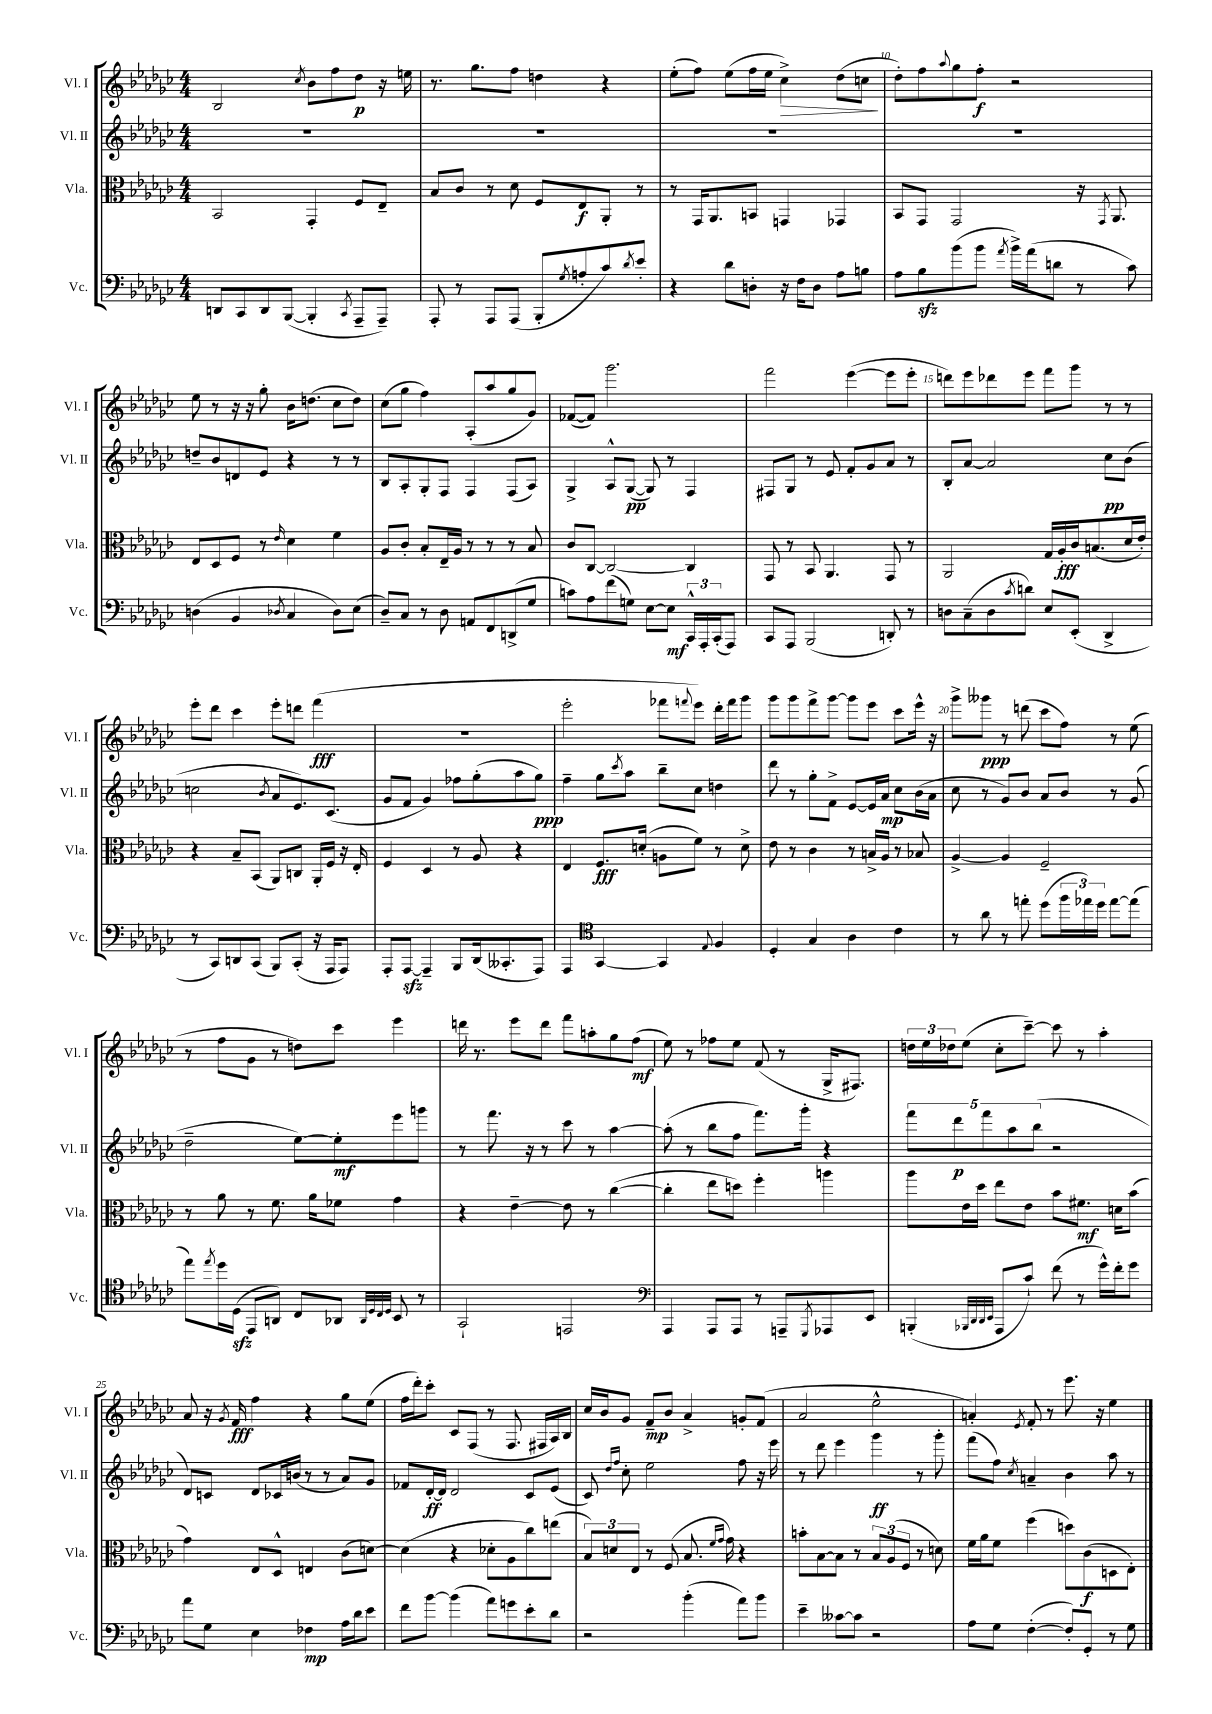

**kern	**dynam	**kern	**dynam	**kern	**dynam	**kern	**dynam
*part4	*part4	*part3	*part3	*part2	*part2	*part1	*part1
*staff4	*staff4	*staff3	*staff3	*staff2	*staff2	*staff1	*staff1
*I"Vc.	*	*I"Vla.	*	*I"Vl. II	*	*I"Vl. I	*
*I'Vc.	*	*I'Vla.	*	*I'Vl. II	*	*I'Vl. I	*
*clefF4	*	*clefC3	*	*clefG2	*	*clefG2	*
*k[b-e-a-d-g-c-]	*	*k[b-e-a-d-g-c-]	*	*k[b-e-a-d-g-c-]	*	*k[b-e-a-d-g-c-]	*
*M4/4	*	*M4/4	*	*M4/4	*	*M4/4	*
=7	=7	=7	=7	=7	=7	=7	=7
8DDn/L	.	2BB-/	.	1r	.	2B-/	.
8CC-/	.	.	.	.	.	.	.
8DD/	.	.	.	.	.	.	.
([8BBB-/J	.	.	.	.	.	.	.
.	.	.	.	.	.	8qcc-/	.
4BBB-'/]	.	4GG-'/	.	.	.	8b-\L	.
.	.	.	.	.	.	8ff\	.
8qCC-/	.	.	.	.	.	.	.
8AAA-~/L	.	8F/L	.	.	.	8dd-\J	p
8AAA-~/J)	.	8E-~/J	.	.	.	16r	.
.	.	.	.	.	.	16een\	.
=8	=8	=8	=8	=8	=8	=8	=8
8AAA-'/	.	8B-/L	.	1r	.	8.r	.
8r	.	8c-/J	.	.	.	.	.
.	.	.	.	.	.	8.gg-\L	.
8AAA-/L	.	8r	.	.	.	.	.
(8AAA-/J	.	8d-\	.	.	.	8ff\J	.
8BBB-'/L	.	8F/L	.	.	.	4ddn\	.
8qG-/	.	.	.	.	.	.	.
8An'/	.	8E-/	f	.	.	.	.
8c-/)	.	8AA-'/J	.	.	.	4r	.
8qd-/	.	.	.	.	.	.	.
8e-'/J	.	8r	.	.	.	.	.
=9	=9	=9	=9	=9	=9	=9	=9
4r	.	8r	.	1r	.	(8ee-'\L	.
.	.	16GG-/KL	.	.	.	8ff\J)	.
.	.	8.AA-/	.	.	.	.	.
8d-\L	.	.	.	.	.	(8ee-\L	.
8Dn'\J	.	8BBn/J	.	.	.	16ff\L	.
.	.	.	.	.	.	16ee-\JJ	.
!	!	!	!	!	!	!	!LO:HP:b
16r	.	4GGn/	.	.	.	4cc-^\)	>
16F\KL	.	.	.	.	.	.	.
8D\J	.	.	.	.	.	.	.
8A-\L	.	4GG-X/	.	.	.	(8dd-\L	.
8Bn\J	.	.	.	.	.	8ccn\J	.
.	.	.	.	.	.	.	]
=10	=10	=10	=10	=10	=10	=10	=10
8A-\L	.	8BB-/L	.	1r	.	8dd-'\L)	.
8B-zz\	.	8GG-/J	.	.	.	8ff\	.
.	.	.	.	.	.	8qqaa-/	.
(8b-\	.	2GG-/	.	.	.	8gg-\	.
8b-\J	.	.	.	.	.	8ff'\J	f
8qa-/	.	.	.	.	.	.	.
16b-^\LL)	.	.	.	.	.	2r	.
(16a-\J	.	.	.	.	.	.	.
8dn\J	.	.	.	.	.	.	.
8r	.	16r	.	.	.	.	.
.	.	8qGG-/	.	.	.	.	.
.	.	8.AA-/	.	.	.	.	.
8c-\)	.	.	.	.	.	.	.
!!LO:LB:g=z
=11	=11	=11	=11	=11	=11	=11	=11
(4Dn\	.	8E-/L	.	8ddn~/L	.	8ee-\	.
.	.	8D-/	.	8b-/	.	8r	.
4BB-/	.	8F/J	.	8dn/	.	16r	.
.	.	.	.	.	.	16r	.
.	.	8r	.	8e-/J	.	8gg-'\	.
8qD-X/	.	16qqe-/	.	.	.	.	.
4C-/	.	4d-\	.	4r	.	16b-\KL	.
.	.	.	.	.	.	(8.ddn\J	.
8D-\L)	.	4f\	.	8r	.	8cc-\L	.
(8E-\J	.	.	.	8r	.	8dd\J)	.
=12	=12	=12	=12	=12	=12	=12	=12
8D-~/L)	.	8A-/L	.	8B-/L	.	(8cc-\L	.
8C-/J	.	8c-'/J	.	8A-'/	.	8gg-\J	.
8r	.	8B-'/L	.	8G-'/	.	4ff\)	.
8D-\	.	16E-~/L	.	8F/J	.	.	.
.	.	16A-/JJ	.	.	.	.	.
8AAn/L	.	8r	.	4F/	.	(8A-'/L	.
8FF/	.	8r	.	.	.	8aa-/	.
(8DDn^/	.	8r	.	(8F/L	.	8gg-/	.
8G-/J	.	8B-/	.	8A-/J)	.	8g-/J)	.
=13	=13	=13	=13	=13	=13	=13	=13
8cn\L)	.	8c-/L	.	4G-^/	.	([8f-X/L	.
8A-\	.	[8C-/J	.	.	.	8f-/J])	.
(8f\	.	2C-/_	.	8A-^^/L	.	2.ggg-\	.
8Gn\J)	.	.	.	([8G-/J	pp	.	.
[8E-\L	.	.	.	8G-/])	.	.	.
8E-\J]	mf	.	.	8r	.	.	.
24CC-^^/LL	.	4C-/]	.	4F/	.	.	.
24AAA-'/	.	.	.	.	.	.	.
(24CC-'/J	.	.	.	.	.	.	.
8AAA-/J)	.	.	.	.	.	.	.
=14	=14	=14	=14	=14	=14	=14	=14
8CC-/L	.	8GG-/	.	8F#X/L	.	2fff\	.
8AAA-/J	.	8r	.	8G-/J	.	.	.
(2BBB-/	.	8BB-/	.	8r	.	.	.
.	.	4.AA-/	.	8e-/	.	.	.
.	.	.	.	8f'/L	.	([4eee-\	.
.	.	.	.	8g-/	.	.	.
8DDn'/)	.	8GG-/	.	8a-/J	.	8eee-\L]	.
8r	.	8r	.	8r	.	8eee-'\J	.
=15	=15	=15	=15	=15	=15	=15	=15
8Dn\L	.	2AA-/	.	8B-'/L	.	8dddn\L)	.
(8C-~\	.	.	.	[8a-/J	.	8eee-\	.
8D\	.	.	.	2a-/]	.	8ddd-X\	.
8qc-/	.	.	.	.	.	.	.
8dn\J)	.	.	.	.	.	8eee-\J	.
8E-/L	.	16G-/LL	.	.	.	8fff\L	.
.	.	16A-'/	fff	.	.	.	.
(8EE-'/J	.	16c-/J	.	.	.	8ggg-\J	.
.	.	(8.Bn/	.	.	.	.	.
4DD-^/	.	.	.	8cc-\L	pp	8r	.
.	.	16d-/L	.	(8b-\J	.	8r	.
.	.	16e-'/JJ)	.	.	.	.	.
!!LO:LB:g=z
=16	=16	=16	=16	=16	=16	=16	=16
8r	.	4r	.	2ccn\	.	8eee-'\L	.
8CC-/L)	.	.	.	.	.	8ddd-\J	.
8DDn/	.	8B-~/L	.	.	.	4ccc-\	.
(8CC-/J	.	(8BB-/J	.	.	.	.	.
.	.	.	.	8qb-/	.	.	.
8BBB-/L)	.	8AA-/L)	.	8a-/L	.	8eee-'\L	.
(8CC-'/J	.	8Cn/J	.	8.e-/)	.	8dddn\J	.
16r	.	16AA-'/LL	.	.	.	(4fff\	fff
16AAA-/KL	.	16F/JJ	.	(8.c-/J	.	.	.
8AAA-/J)	.	16r	.	.	.	.	.
.	.	16E-'/	.	.	.	.	.
=17	=17	=17	=17	=17	=17	=17	=17
8AAA-'/L	.	4F/	.	8g-/L	.	1r	.
[8AAA-zz/J	.	.	.	8f/J	.	.	.
4AAA-~/]	.	4D-/	.	4g-/)	.	.	.
8BBB-/L	.	8r	.	8ff-X\L	.	.	.
(16DD-/k	.	8A-/	.	(8gg-'\	.	.	.
8.CC--X'/	.	.	.	.	.	.	.
.	.	4r	.	8aa-\	.	.	.
8AAA-/J)	.	.	.	8gg-\J)	ppp	.	.
=18	=18	=18	=18	=18	=18	=18	=18
4AAA-/	.	4E-/	.	4ff~\	.	2eee-'\	.
*clefC4	*	*	*	*	*	*	*
[4GG-/	.	8.F/L	fff	8gg-\L	.	.	.
.	.	.	.	8qccc-/	.	.	.
.	.	.	.	8aa-\J	.	.	.
.	.	(16dn'/Jk	.	.	.	.	.
4GG-/]	.	8An\L	.	8bb-~\L	.	8fff-X\L	.
.	.	.	.	.	.	8qqfffn/	.
.	.	8f\J)	.	8cc-\J	.	8eee-\J)	.
8qqE-/	.	.	.	.	.	.	.
4F/	.	8r	.	4ddn\	.	16ddd-'\LL	.
.	.	.	.	.	.	16fff\J	.
.	.	8d^\	.	.	.	8ggg-\J	.
=19	=19	=19	=19	=19	=19	=19	=19
4D-'/	.	8e-\	.	8ddd-\	.	8ggg-\L	.
.	.	8r	.	8r	.	8ggg-\	.
4G-/	.	4c-\	.	8gg-'\L	.	8fff^\	.
.	.	.	.	8f^\J	.	[8ggg-\J	.
4A-\	.	8r	.	[8e-/L	.	8ggg-\L]	.
.	.	16Bn^/LL	.	16e-/L]	.	8eee-\J	.
.	.	16A-/JJ	.	16a-/JJ	mp	.	.
4c-\	.	8r	.	8cc-\L	.	8ccc-\L	.
.	.	8B-X/	.	(16b-\L	.	16eee-^^\Jk	.
.	.	.	.	16a-\JJ	.	16r	.
=20	=20	=20	=20	=20	=20	=20	=20
8r	.	[4A-^/	.	8cc-\	.	8ggg-^\L	.
8a-\	.	.	.	8r	.	8ggg--X\J	ppp
8r	.	4A-/]	.	8g-/L)	.	8r	.
8een'\	.	.	.	8b-/J	.	(8dddn\	.
(8dd-\L	.	2F~/	.	8a-/L	.	8ccc-\L	.
24ff\L	.	.	.	8b-/J	.	8ff\J)	.
24ee-X\)	.	.	.	.	.	.	.
24dd-\JJ	.	.	.	.	.	.	.
[8ee-\L	.	.	.	8r	.	8r	.
(8ee-\J]	.	.	.	(8g-/	.	(8ee-\	.
!!LO:LB:g=z
=21	=21	=21	=21	=21	=21	=21	=21
8ee-\L)	.	8r	.	2dd-~\	.	8r	.
8qee-/	.	.	.	.	.	.	.
16dd-\L	.	8a-\	.	.	.	8ff\L	.
(16D-zz\JJ	.	.	.	.	.	.	.
8EE-/L	.	8r	.	.	.	8g-\J	.
8AAn/J)	.	8.f\	.	.	.	8r	.
8C-/L	.	.	.	[8ee-\L)	.	8ddn\L)	.
.	.	16a-\KL	.	.	.	.	.
8AA-X/J	.	8f-X\J	.	8ee-'\]	mf	8ccc-\J	.
32qqAA-/LLL	.	.	.	.	.	.	.
32qqD-/	.	.	.	.	.	.	.
32qqC-/	.	.	.	.	.	.	.
32qqD-/JJJ	.	.	.	.	.	.	.
8BB-/	.	4g-\	.	8eee-\	.	4eee-\	.
8r	.	.	.	8gggn\J	.	.	.
=22	=22	=22	=22	=22	=22	=22	=22
2GG-`/	.	4r	.	8r	.	16dddn\	.
.	.	.	.	.	.	8.r	.
.	.	.	.	8.fff\	.	.	.
.	.	[4e-~\	.	.	.	8eee-\L	.
.	.	.	.	16r	.	.	.
.	.	.	.	8r	.	8ddd\J	.
2EEn/	.	8e-\]	.	8ccc-\	.	8fff\L	.
.	.	8r	.	8r	.	8aan'\	.
.	.	([4cc-\	.	[4aa-\	.	8gg-\	.
.	.	.	.	.	.	(8ff\J	mf
=23	=23	=23	=23	=23	=23	=23	=23
*clefF4	*	*	*	*	*	*	*
4AAA-/	.	4cc-'\]	.	(8aa-'\]	.	8ee-\)	.
.	.	.	.	8r	.	8r	.
8AAA-/L	.	8ee-\L	.	8bb-\L	.	8ff-X\L	.
8AAA-/J	.	8ddn\J)	.	8ff\J	.	8ee-\J	.
8r	.	4ff'\	.	8.fff\L)	.	(8f/	.
8AAAn~/L	.	.	.	.	.	8r	.
.	.	.	.	16ggg-'\Jk	.	.	.
8qGGG-/	.	.	.	.	.	.	.
8AAA-X/	.	4aan\	.	4r	.	16G-^/KL	.
.	.	.	.	.	.	8.F#X/J)	.
8EE-/J	.	.	.	.	.	.	.
=24	=24	=24	=24	=24	=24	=24	=24
(4BBBn'/	.	8aa-\L	.	10fff\L	.	24ddn\LL	.
.	.	.	.	.	.	24ee-\	.
.	.	.	.	.	.	24dd-X\J	.
.	.	.	.	10ddd-\	p	.	.
.	.	16e-\L	.	.	.	(8ee-\J	.
.	.	16dd-\JJ	.	.	.	.	.
.	.	.	.	10fff\	.	.	.
32qqBBB-X/LLL	.	.	.	.	.	.	.
32qqDD-/	.	.	.	.	.	.	.
32qqDD-/	.	.	.	.	.	.	.
32qqEE-/JJJ	.	.	.	.	.	.	.
8AAA-/L	.	8ee-\L	.	.	.	8cc-'\L	.
.	.	.	.	10aa-\	.	.	.
8c-`/J)	.	8e-\J	.	.	.	[8ccc-~\J)	.
.	.	.	.	(10bb-\J	.	.	.
(8f\	.	8b-\L	.	2r	.	8ccc-\]	.
8r	.	8.f#X\J	mf	.	.	8r	.
16g-^^\LL)	.	.	.	.	.	4aa-'\	.
16f'\J	.	16dn\KL	.	.	.	.	.
8g-\J	.	(8b-\J	.	.	.	.	.
!!LO:LB:g=z
=25	=25	=25	=25	=25	=25	=25	=25
8a-\L	.	4g-\)	.	8d-/L)	.	8a-/	.
8G-\J	.	.	.	8cn/J	.	16r	.
.	.	.	.	.	.	8qg-/	.
.	.	.	.	.	.	16f/	fff
4E-\	.	8E-/L	.	8d-/L	.	4ff\	.
.	.	8D-^^/J	.	16c-X/L	.	.	.
.	.	.	.	(16bn/JJ	.	.	.
4F-X\	mp	4En/	.	8r	.	4r	.
.	.	.	.	8r	.	.	.
16A-\LL	.	(8c-\L	.	8a-/L)	.	8gg-\L	.
16d-\J	.	.	.	.	.	.	.
8e-\J	.	[8dn\J)	.	8g-/J	.	(8ee-\J	.
=26	=26	=26	=26	=26	=26	=26	=26
8f\L	.	(4d\]	.	8f-X/L	.	16ff\LL	.
.	.	.	.	.	.	16ddd-'\J)	.
[8b-\J	.	.	.	[16d-'/L	ff	8ccc-'\J	.
.	.	.	.	16d-/JJ]	.	.	.
(4b-\]	.	4r	.	2d-/	.	8c-/L	.
.	.	.	.	.	.	(8F/J	.
8a-\L)	.	8d-X'\L	.	.	.	8r	.
8gn\	.	8A-\	.	.	.	8.F/	.
8e-'\	.	8cc-\)	.	8c-/L	.	.	.
.	.	.	.	.	.	16F#X/LL	.
8d-\J	.	(8een\J	.	(8e-/J	.	16A-/)	.
.	.	.	.	.	.	16B-/JJ	.
=27	=27	=27	=27	=27	=27	=27	=27
2r	.	12B-/L)	.	8c-/)	.	16cc-/LL	.
.	.	.	.	.	.	16b-/J	.
.	.	12dn/	.	.	.	.	.
.	.	.	.	16qqdd-/LL	.	.	.
.	.	.	.	16qqff/JJ	.	.	.
.	.	.	.	8cc-'\	.	8g-/J	.
.	.	12E-/J	.	.	.	.	.
.	.	8r	.	2ee-\	.	8f~/L	mp
.	.	(8F/	.	.	.	8b-/J	.
(4b-'\	.	8.B-/	.	.	.	4a-^/	.
.	.	16qqf/LL	.	.	.	.	.
.	.	16qqg-/JJ	.	.	.	.	.
.	.	16g-\)	.	.	.	.	.
8a-\L)	.	4r	.	8ff\	.	8gn'/L	.
8b-\J	.	.	.	16r	.	(8f/J	.
.	.	.	.	16eee-\	.	.	.
=28	=28	=28	=28	=28	=28	=28	=28
4e-~\	.	8bn'\L	.	8r	.	2a-/	.
.	.	[8B-\	.	8ddd-\	.	.	.
[8c--X\L	.	8B-\J]	.	4eee-\	.	.	.
8c--\J]	.	8r	.	.	.	.	.
2r	.	12B-/L	.	4ggg-\	ff	2ee-^^\	.
.	.	(12A-/	.	.	.	.	.
.	.	12F/J	.	.	.	.	.
.	.	8r	.	8r	.	.	.
.	.	8dn\)	.	8ggg-'\	.	.	.
=29	=29	=29	=29	=29	=29	=29	=29
8A-\L	.	16f\LL	.	(8fff\L	.	4an'/)	.
.	.	16a-\J	.	.	.	.	.
8G-\J	.	8f\J	.	8ff\J)	.	.	.
.	.	.	.	8qcc-/	.	8qe-/	.
([4F'\	.	(4ff\	.	4an~/	.	8f'/	.
.	.	.	.	.	.	8r	.
8F'/L])	.	8ddn\L)	.	4b-\	.	8.eee-\	.
8GG-'/J	.	(8c-\	f	.	.	.	.
.	.	.	.	.	.	16r	.
8r	.	8Dn\	.	8aa-\	.	4ee-\	.
8G-\	.	8E-'\J)	.	8r	.	.	.
==	==	==	==	==	==	==	==
*-	*-	*-	*-	*-	*-	*-	*-
